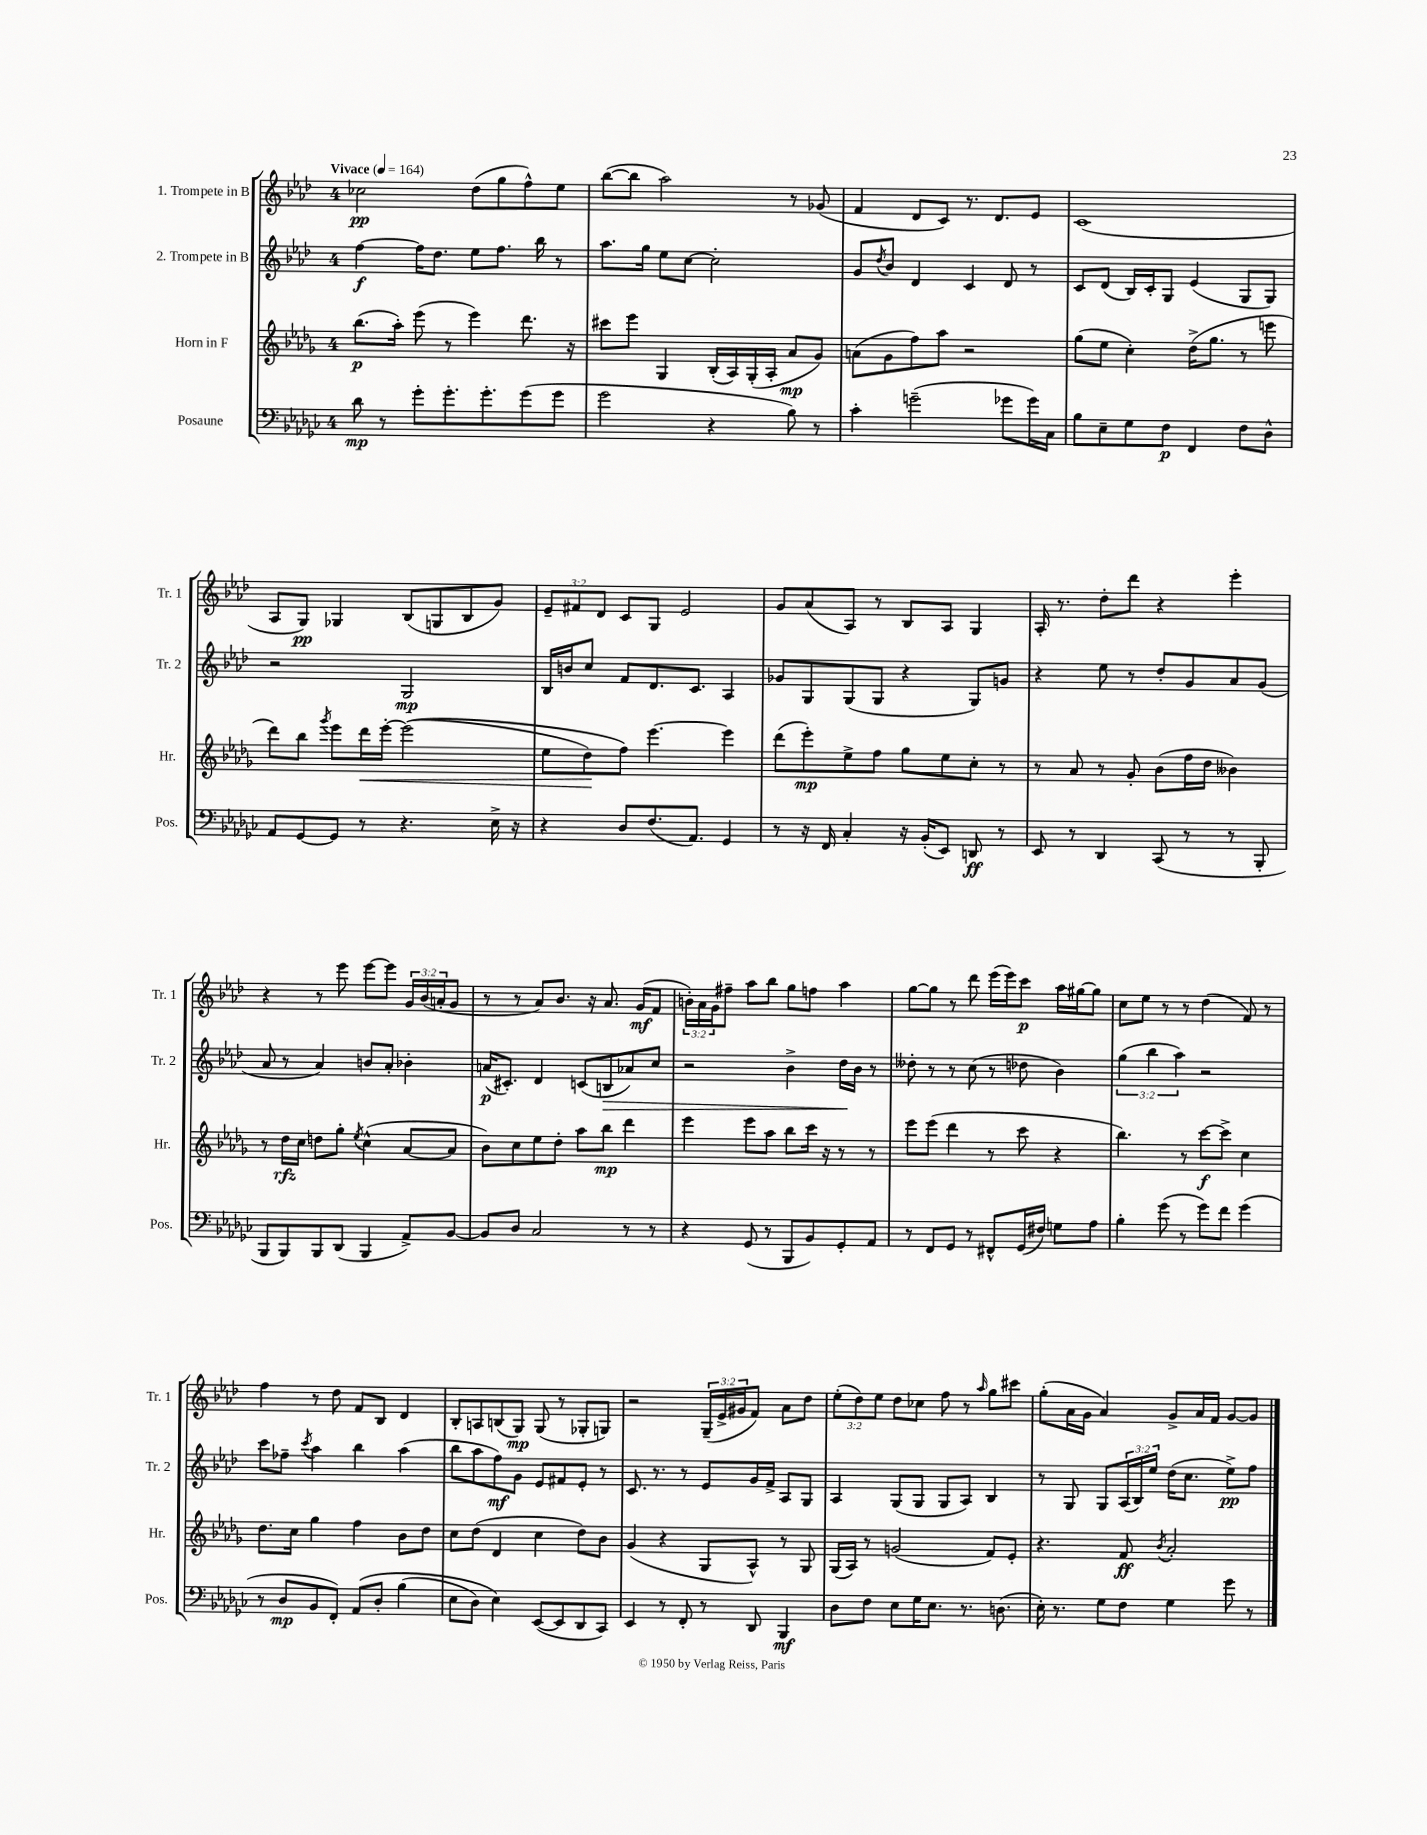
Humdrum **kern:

**kern	**kern	**kern	**kern
*staff4	*staff3	*staff2	*staff1
*clefF4	*clefG2	*clefG2	*clefG2
*k[b-e-a-d-g-c-]	*k[b-e-a-d-g-]	*k[b-e-a-d-]	*k[b-e-a-d-]
*M4/4	*M4/4	*M4/4	*M4/4
*MM164	*MM164	*MM164	*MM164
8d-\	(8.bb-\L	[4ff\	2cc-\
8r	.	.	.
.	16aa-'\Jk)	.	.
8g-'\L	(8eee-\	16ff\]LK	.
.	.	8.dd-\J	.
8.g-'\	8r	.	.
.	4eee-\)	8ee-\L	(8dd-\L
8.g-'\	.	.	.
.	.	8.ff\J	8gg\
(8g-\	8.ddd-\	.	8ff^^\)
.	.	16bb-\	.
8g-\J	.	8r	8ee-\J
.	16r	.	.
=	=	=	=
2g-\	8ccc#\L	8.aa-\L	([8bb-\L
.	8eee-\J	.	8bb-\]J
.	.	16gg\Jk	.
.	4G-/	8ee-\L	2aa-\)
.	.	[8cc\J	.
4r	(16B-'/LL	2cc'\]	.
.	16A-/)	.	.
.	(16G-'/	.	.
.	16A-'/JJ	.	.
8B-\)	8a-/L	.	8r
8r	8g-/J)	.	(8g-/
=	=	=	=
4c-'\	(8a\L	8g/L	4f/
.	.	8qdd-/	.
.	8g-\	8b-/J	.
(2g~\	8ff\)	4d-/	8d-/L
.	8aa-\J	.	8c/J)
.	2r	4c/	8.r
.	.	.	8.d-/L
8g-\L	.	8d-/	.
16g-\L)	.	8r	8e-/J
16C-\JJ	.	.	.
=	=	=	=
8B-\L	(8gg-\L	8c/L	(1c
8E-~\	8ee-\J	(8d-/J	.
8G-\	4cc'\)	16B-/LL)	.
.	.	16c'/J	.
8F\J	.	8G/J	.
4FF/	(16dd-^\LK	(4e-/	.
.	8.gg-\J	.	.
8F\L	8r	8G/L	.
8D-^^\J	8eee\	8G/J)	.
=	=	=	=
8AA-/L	8ddd-\L)	2r	8A-/L
[8GG-/	8bb-\J	.	8G/J)
.	8qggg-/	.	.
8GG-/]J	8eee-\L	.	4G-/
8r	16ddd-\L	.	.
.	[16eee-'\JJ	.	.
4.r	&((2eee-\]	2G/	(8B-/L
.	.	.	8G/
.	.	.	8B-/
16E-^\	.	.	8g/J)
16r	.	.	.
=	=	=	=
4r	8ee-\L	16B-/LL	12e-~/L
.	.	16b/J	.
.	.	.	12f#/
.	8dd-\)	8cc/J	.
.	.	.	12d-/J
8D-/L	8ff\J&)	8f/L	8c/L
(8.F/	[4.eee-\	8.d-/	8G/J
.	.	.	2e-/
8.AA-/J)	.	8.c/J	.
4GG-/	4eee-\]	4A-/	.
=	=	=	=
8r	(8ddd-\L	8g-/L	8g/L
16r	8eee-'\)	8G/	(8a-/
16FF/	.	.	.
4C-'/	8ee-^\	(8G/	8A-/J)
.	8ff\J	8G/J	8r
16r	8gg-\L	4r	8B-/L
(16BB-'/LK	.	.	.
8EE-/J)	8ee-\	.	8A-/J
8DD/	8cc'\J	8G/L)	4G/
8r	8r	8g/J	.
=	=	=	=
8EE-/	8r	4r	16A-'/
.	.	.	8.r
8r	8a-/	.	.
4DD-/	8r	8ee-\	8dd-'\L
.	8g-'/	8r	8ddd-\J
(8CC-/	(8b-\L	8dd-'/L	4r
8r	16ff\L	8g/	.
.	16dd-\JJ	.	.
8r	4b--\)	8a-/	4eee-'\
8BBB-'/	.	(8g/J	.
=	=	=	=
8BBB-/L	8r	8a-/	4r
8BBB-/)	16dd-\LL	8r	.
.	16cc\JJ	.	.
8BBB-/	8dd\L	4a-/)	8r
(8DD-/J	8gg-'\J	.	8eee-\
.	8qee-/	.	.
4BBB-/	(4cc^^\	8b/L	[8eee-\L
.	.	8a-'/J	8eee-\]J
8AA-^/L)	[8a-/L	4b-'\	24g/LL
.	.	.	(24b-/
.	.	.	24a'/J
[8BB-/J	8a-/]J	.	8g/J
=	=	=	=
8BB-/]L	8b-\L)	(16a/LK	8r
.	.	8.c#'/J)	.
8D-/J	8cc\	.	8r
2C-/	8ee-\	4d-/	8a-/L)
.	8dd-'\J	.	8.b-/J
.	8aa-\L	(8c/L	.
.	.	.	16r
.	8bb-\J	8B/	8.a-/
8r	4ddd-\	8a-/)	.
.	.	.	(16g/LK
8r	.	8cc/J	8f/J
=	=	=	=
4r	4eee-\	2r	24b'\LL)
.	.	.	24a-\
.	.	.	24g\J
.	.	.	8ff#~\J
(8GG-/	8eee-\L	.	8aa-\L
8r	8aa-\J	.	8bb-\J
8BBB-/L	8bb-\L	4b-^\	8gg\L
8BB-/)	16ccc\Jk	.	8ff\J
.	16r	.	.
8GG-'/	8r	16dd-\LL	4aa-\
.	.	16b-\JJ	.
8AA-/J	8r	8r	.
=	=	=	=
8r	8eee-\L	8dd--'\	[8gg\L
8FF/L	(8eee-\J	8r	8gg\]J
8GG-/J	4ddd-\	8r	8r
8r	.	(8cc\	8ddd-\
8FF#^^/L	8r	8r	(16eee-\LL
.	.	.	16eee-\J)
(16GG-/L	8ccc\	8dd-\	8ccc\J
16F#/JJ)	.	.	.
8G\L	4r	4b-\)	16aa-\LL
.	.	.	[16gg#\J
8A-\J	.	.	8gg#\]J
=	=	=	=
4B-'\	4.bb-\)	(6gg\	8cc\L
.	.	.	8ee-\J
.	.	6bb-\	.
(8g-\	.	.	8r
.	.	6aa-\)	.
8r	8r	.	8r
8g-\L)	[8ccc\L	2r	(4dd-\
8f\J	8ccc^\]J	.	.
(4g-\	4cc\	.	8f/)
.	.	.	8r
=	=	=	=
8r	8.dd-\L	8ccc\L	4ff\
8D-/L	.	8ff-~\J	.
.	16cc\Jk	.	.
.	.	8qccc/	.
8BB-/	4gg-\	4aa-\	8r
8FF'/J)	.	.	8dd-\
&(8AA-/L	4ff\	4bb-\	8f/L
8D-'/J	.	.	8B-/J
(4B-\	8b-\L	(4aa-\	4d-/
.	8dd-\J	.	.
=	=	=	=
8E-\L	8cc\L	8bb-\L	8B-'/L
8D-\J)	(8dd-\J	8aa-\	8A/
4E-\&)	4d-/	8ff\)	(8B/
.	.	8g\J	8G/J)
([8EE-/L	4cc\	8e-/L	(8G/
8EE-/]	.	8f#/	8r
8DD-/	8dd-\L)	8e-'/J	8G-'/L
8CC-/J)	8b-\J	8r	8G/J)
=	=	=	=
4EE-/	(4g-/	8.c/	2r
.	.	8.r	.
8r	4r	.	.
8FF'/	.	8r	.
8r	8G-/L	8e-/L	(24G~/LL
.	.	.	24e-^/
.	.	.	24g#/J
8DD-/	8A-^^/J)	16g/L	8f/J)
.	.	16f^/JJ	.
4BBB-/	8r	8A-/L	8a-\L
.	8G-/	8G/J	8dd-\J
=	=	=	=
8D-\L	(16G-/LL	4A-/	(12ee-'\L
.	16A-/JJ)	.	.
.	.	.	12dd-\)
8F\J	8r	.	.
.	.	.	12ee-\J
8E-\L	(2g/	(8G/L	8dd-\L
16G-\K	.	8G/J	8cc-\J
8.E-\J	.	.	.
.	.	8G/L	8ff\
8.r	.	8A-/J)	8r
.	.	.	16qqaa-/
.	8f/L)	4B-/	8gg\L
(8.D\	.	.	.
.	8e-'/J	.	8ccc#\J
=	=	=	=
16E-'\)	4.r	8r	(8gg'\L
8.r	.	.	.
.	.	8G/	16a-\L
.	.	.	16g\JJ
8G-\L	.	8G/L	4a-/)
8F\J	8f/	(24A-/L	.
.	.	24B-/)	.
.	.	24ee-/JJ	.
.	8qb-/	.	.
4G-\	2a-'/	(16dd-\LK	8g^/L
.	.	8.cc\J	.
.	.	.	16a-/L
.	.	.	16f/JJ
8g-\	.	8ee-^\L)	[8g/L
8r	.	8ff\J	8g/]J
==	==	==	==
*-	*-	*-	*-
